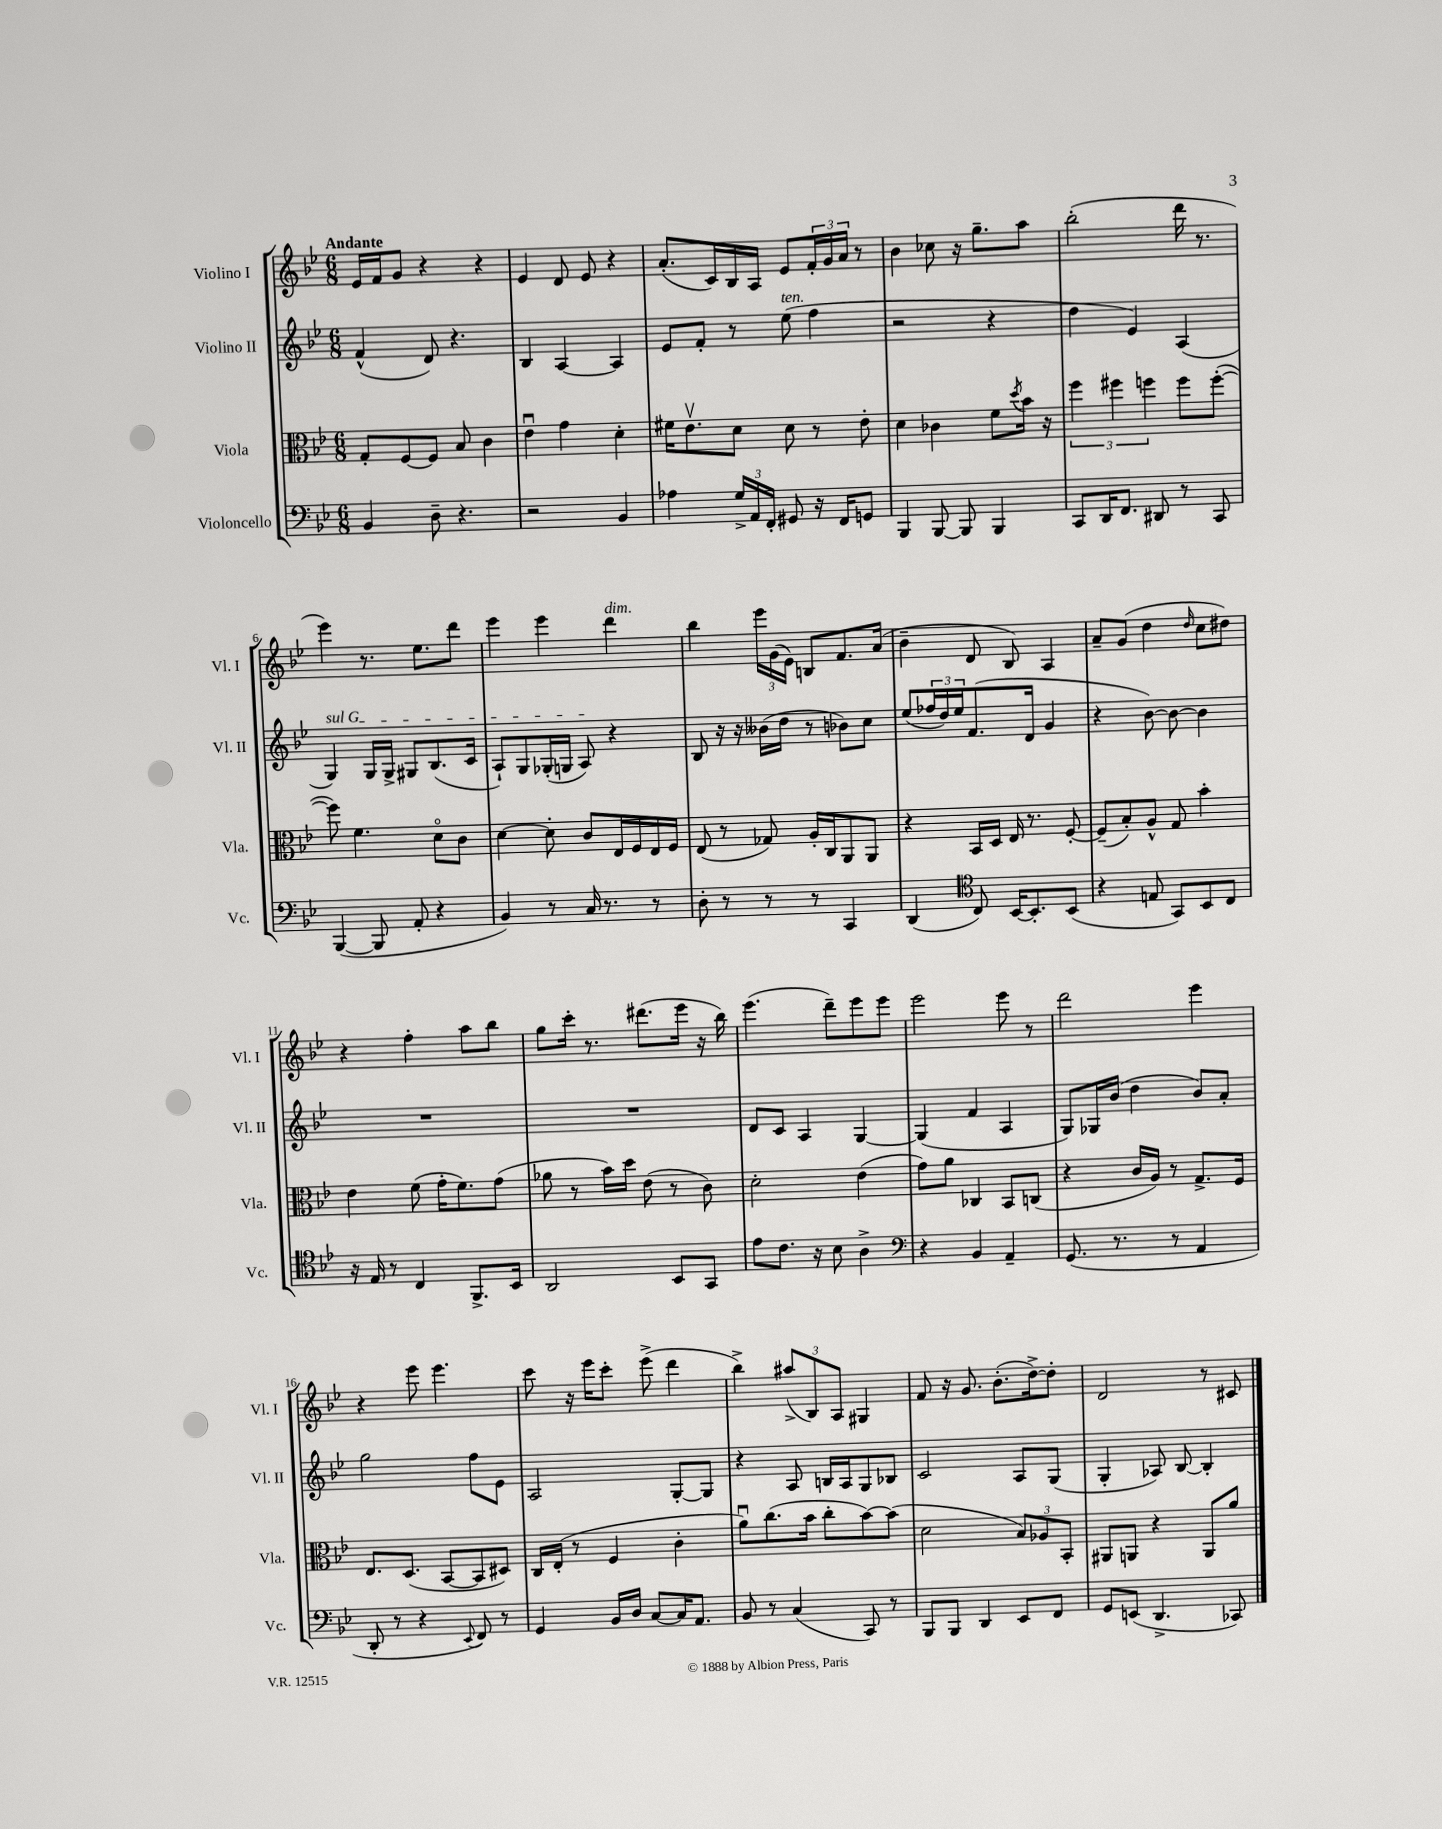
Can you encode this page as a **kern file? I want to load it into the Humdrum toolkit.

**kern	**kern	**kern	**kern
*part4	*part3	*part2	*part1
*staff4	*staff3	*staff2	*staff1
*I"Violoncello	*I"Viola	*I"Violino II	*I"Violino I
*I'Vc.	*I'Vla.	*I'Vl. II	*I'Vl. I
*clefF4	*clefC3	*clefG2	*clefG2
*k[b-e-]	*k[b-e-]	*k[b-e-]	*k[b-e-]
*M6/8	*M6/8	*M6/8	*M6/8
=1	=1	=1	=1
!	!	!	!LO:TX:a:B:t=Andante
4BB-/	8G'/L	(4f^^/	16e-/LL
.	.	.	16f/J
.	[8F/	.	8g/J
8D~\	8F/J]	8d/)	4r
4.r	8B-/	4.r	.
.	4c\	.	4r
=2	=2	=2	=2
2r	4e-u\	4B-/	4e-/
.	4g\	[4A/	8d/
.	.	.	8e-/
4BB-/	4d'\	4A/]	4r
=3	=3	=3	=3
4A-X\	16f#X\KL	8e-/L	(8.a'/L
.	8.e-v\	.	.
.	.	8f'/J	.
.	.	.	16c/L)
24G^/LL	8d\J	8r	16B-/
24AA/	.	.	.
.	.	.	16A/JJ
24FF'/JJ	.	.	.
!	!	!LO:TX:a:i:t=ten.	!
8GG#X/	8d\	(8ee-\	8e-/L
16r	8r	4ff\	24f'/L
.	.	.	24g/
16FF/KL	.	.	.
.	.	.	24a/JJ
8GGn/J	8e-'\	.	8r
=4	=4	=4	=4
4BBB-/	4d\	2r	4b-\
[8BBB-/	4c-X\	.	8cc-X\
8BBB-/]	.	.	16r
.	.	.	8.gg~\L
4BBB-/	8f\L	4r	.
.	8qdd/	.	.
.	16b-\Jk	.	8aa\J
.	16r	.	.
=5	=5	=5	=5
8CC/L	6ff\	4dd\	(2bb-'\
16DD/K	.	.	.
.	6ff#X\	.	.
8.FF/J	.	.	.
.	.	4e-/)	.
.	6ffn\	.	.
8DD#X/	.	.	.
8r	8ff\L	(4A/	16ddd\
.	.	.	8.r
8CC/	([8ff'\J	.	.
!!LO:LB:g=z
=6	=6	=6	=6
!	!	!LO:TX:a:i:t=sul G	!
([4BBB-/	8ff\])	4G/)	4eee-\)
.	4.f\	.	.
8BBB-/]	.	16G/LL	8.r
.	.	16G^/JJ	.
8AA'/	.	8G#X/L	.
.	.	.	8.ee-\L
4r	8d\L	(8.B-/	.
.	8c\J	.	8ddd\J
.	.	16c/Jk	.
=7	=7	=7	=7
4BB-/)	[4d\	8A`/L)	4eee-\
.	.	8G/	.
8r	8d'\]	(16G-X'/L	4eee-\
.	.	16Gn/JJ	.
16C/	8c/L	8A/)	.
8.r	.	.	.
!	!	!	!LO:TX:a:i:t=dim.
.	16E-/L	4r	4ddd\
.	16F/	.	.
8r	16E-/	.	.
.	16F/JJ	.	.
=8	=8	=8	=8
8D'\	(8E-/	8B-/	4bb-\
8r	8r	16r	.
.	.	16r	.
8r	8G-X/)	(16b--X\LL	24eee-\LL
.	.	.	(24g\
.	.	16dd\JJ	.
.	.	.	24e-\JJ)
8r	16A'/LL	8r	8Bn/L
.	16C/J	.	.
4CC/	8AA/	8b-X\L)	8.f/
.	8AA/J	8cc\J	.
.	.	.	(16a/Jk
=9	=9	=9	=9
(4DD/	4r	(8ee-/L	4b-~\
.	.	24ff-X/L	.
.	.	24dd/)	.
.	.	24ee-/J	.
*clefC4	*	*	*
8C/)	16BB-/LL	(8.f/	8d/
.	16D/JJ	.	.
[16BB-/KL	16E-/	.	8B-/)
8.BB-'/]	8.r	16d/Jk	.
.	.	4g/	4A/
(8BB-/J	[8F'/	.	.
=10	=10	=10	=10
4r	(8F~/L]	4r	8a~/L
.	8B-'/)	.	(8g/J
8En/	8A^^/J	[8b-\)	4dd\
8GG/L)	8G/	8b-\_	.
.	.	.	16qqdd/
8BB-/	4b-'\	4b-\]	8cc\L
8C/J	.	.	8dd#X\J)
!!LO:LB:g=z
=11	=11	=11	=11
16r	4e-\	2.r	4r
16E-/	.	.	.
8r	.	.	.
4C/	(8f\	.	4ff'\
.	16g'\KL	.	.
.	8.f\)	.	.
8.FF^/L	.	.	8aa\L
.	(8g\J	.	8bb-\J
16BB-/Jk	.	.	.
=12	=12	=12	=12
2AA/	8a-X\	2.r	8gg\L
.	8r	.	16ccc'\Jk
.	.	.	8.r
.	16b-\LL)	.	.
.	16dd\JJ	.	.
.	(8e-\	.	(8.ddd#X\L
8BB-/L	8r	.	.
.	.	.	16eee-\Jk
8GG/J	8c\)	.	16r
.	.	.	16bb-\)
=13	=13	=13	=13
8e-\L	2d'\	8d/L	(4.eee-\
8.c\J	.	8c/J	.
.	.	4A/	.
16r	.	.	.
8B-\	.	.	8ddd~\L)
4A^\	(4e-\	[4G/	8eee-\
.	.	.	8eee-\J
=14	=14	=14	=14
*clefF4	*	*	*
4r	8g\L)	(4G/]	2eee-\
.	8a\J	.	.
4BB-/	4C-X/	4f/	.
4AA~/	8BB-/L	4A/	8eee-\
.	(8Cn/J	.	8r
=15	=15	=15	=15
(8.GG/	4r	8G/L)	2ddd\
.	.	16G-X/L	.
8.r	.	(16b-/JJ	.
.	16c/LL	4dd\	.
.	16A/JJ)	.	.
8r	8r	.	.
4AA/	8.G^/L	8b-/L)	4eee-\
.	.	8a'/J	.
.	16F/Jk	.	.
!!LO:LB:g=z
=16	=16	=16	=16
8DD'/	8.E-/L	2gg\	4r
8r	.	.	.
.	(8.D/J	.	.
4r	.	.	8eee-\
.	[8BB-/L	.	4.eee-\
8qqEE-/	.	.	.
8FF/)	8BB-/]	8ff\L	.
8r	8D#X/J)	8e-\J	.
=17	=17	=17	=17
4GG/	16C/LL	2A/	8ccc\
.	(16E-'/JJ	.	.
.	8r	.	16r
.	.	.	16eee-\KL
16BB-/LL	4F/	.	8ccc'\J
16D/JJ	.	.	.
[8C/L	.	.	(8eee-^\
16C/K]	4c'\	[8G'/L	4ddd\
8.AA/J	.	.	.
.	.	8G/J]	.
=18	=18	=18	=18
8BB-/	8au\L)	4r	4bb-^\)
8r	(8.cc\	.	.
(4C/	.	8A/	(12aa#X^/L
.	16b-\Jk	.	.
.	.	.	12B-/)
.	8cc'\L	16Bn/LL	.
.	.	.	12A/J
.	.	16A/J	.
8CC/)	[8b-\)	8G/	4G#X/
8r	(8b-\J]	8B-X/J	.
=19	=19	=19	=19
8BBB-/L	2d\	2c/	8f/
8BBB-/J	.	.	16r
.	.	.	8.g/
4DD/	.	.	.
.	.	.	(8.b-'\L
8EE-/L	12B-/L)	8A/L	.
.	.	.	[16dd^\k)
.	12A-X/	.	.
8FF/J	.	(8G/J	8dd'\J]
.	12BB-'/J	.	.
=20	=20	=20	=20
8GG/L	8AA#X/L	4G'/	2d/
(8EEn/J	8AAn/J	.	.
4.DD^/	4r	8A-X/)	.
.	.	[8B-/	.
.	8AA/L	4B-'/]	8r
8CC-X/)	8a/J	.	8c#X/
==	==	==	==
*-	*-	*-	*-
